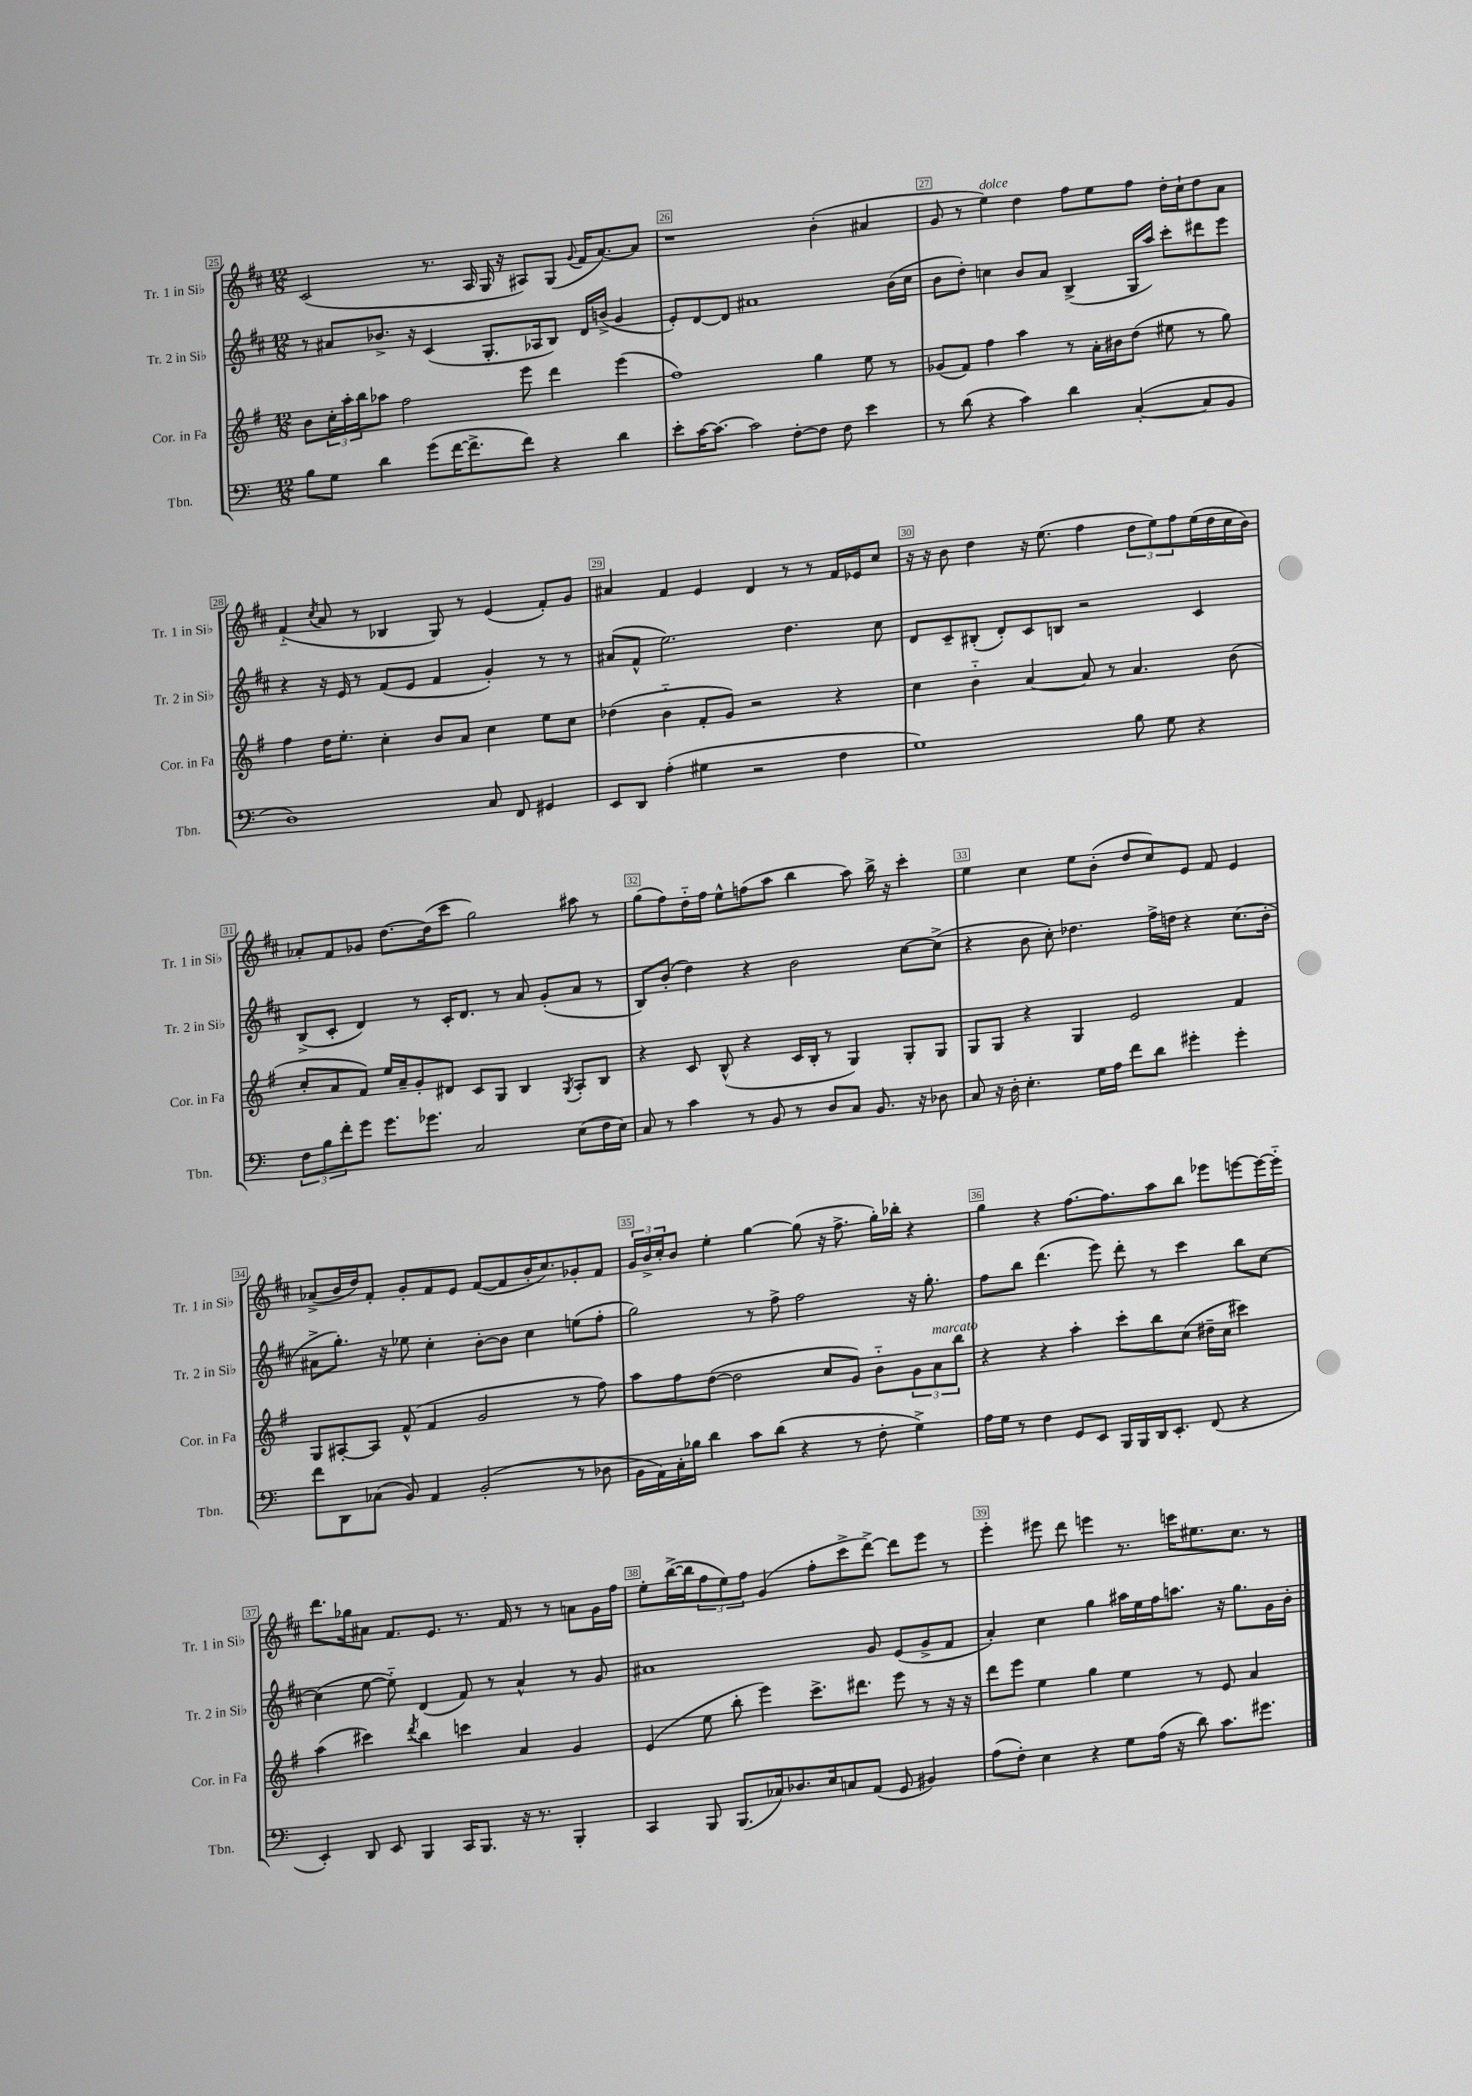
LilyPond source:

<<
\new StaffGroup <<
\new Staff = "s0" \with { instrumentName = "Tr. 1 in Sib" shortInstrumentName = "Tr. 1 in Sib" } {
    \clef treble \key d \major \numericTimeSignature \time 12/8
    cis'2( r8. a16 g16 r16 ais8) g8( \appoggiatura { g'8 } fis'16 a'8.~) a'8 |
    r1 b'4-.( ais'4 |
    g'8 r8 e''4^\markup { \italic "dolce" }) d''4 fis''8 e''8 fis''8 d''16-. cis''16-! d''8 a'8 |
    fis'4-_( \acciaccatura { cis''8 } a'8 r8 bes4 g8) r8 e'4( fis'8-.) g'8 |
    ais'4 fis'4 e'4 d'4 r8 r8 fis'16 ees'16 cis''8 |
    r16 r16 b'8 d''4 r16 e''8.( fis''4 \tuplet 3/2 { d''8 e''8) fis''8 } e''16( d''16 cis''16 b'16) |
    aes'8-. fis'8 ges'8 d''8.~ d''16( cis'''8 g''2) ais''8 r8 |
    g''8( fis''8) d''16-_ fis''16 e''8-^ f''8( a''8 b''4 a''8) b''16-> r16 cis'''4-. |
    e''4 cis''4 e''8 b'8-.( d''8 cis''8) e'8 fis'8 e'4 |
    aes'8->( b'16 d''16) fis'8-. g'8-. fis'8 e'8 fis'8~( fis'8 b'16-. cis''8.) ges'8-. fis'8 |
    \tuplet 3/2 { g'16 b'16-> cis''16-. } b'8 e''4-. g''4~ g''8( r16 fis''8.-> g''16-.) bes''16-. r4 |
    g''4 r4 fis''8.~ fis''8. a''8 b''8 ees'''8 e'''8~ e'''16~ e'''16-_ |
    d'''8. ges''16 ais'8 fis'8. e'8. r8. fis'16 r8 r8 a'8 g'16 fis''16 |
    e''8-. b''16~->( b''16 \tuplet 3/2 { fis''8 e''8) fis''8 } g'4( fis''8-. cis'''8-> d'''8~->) d'''8 e'''8 r8 |
    e'''4-. eis'''8 d'''8 e'''4 r8. c'''16 eis''8. cis''8. r8 \bar "|." |
}
\new Staff = "s1" \with { instrumentName = "Tr. 2 in Sib" shortInstrumentName = "Tr. 2 in Sib" } {
    \clef treble \key d \major \numericTimeSignature \time 12/8
    r8 ais'8 bes'8.-> r16 cis'4( g8.-. aes16 b8) d'16 b'16->( g'4 |
    e'8-.) d'8~ d'8 ais'1 b'16( cis''16 |
    b'8 d''8-.) c''4 b'8 a'8 b4->( g16 a''16) cis'''8-. dis'''8 e'''8 |
    r4 r16 e'16 r8 fis'8( e'8 fis'4 g'4-.) r8 r8 |
    ais'8( fis'8-^ e''2.) d''4. cis''8 |
    d'8 cis'8-- bis8-.( d'8-.) cis'8 b8 r2 cis'4 |
    b8->( cis'8-. d'4) r8 cis'16-. d'8. r8 a'8 g'8-.( a'8 r8 |
    b8) b'8-.( d''4) r4 b'2 cis''8~ cis''8->( |
    r4 b'8 cis''8-.) des''4. fis''16-> d''16 r4 cis''8.( b'16-. |
    ais'8-> g''8.-.) r16 ees''8 cis''4-. b'8~-. b'8 cis''4 e''8( fis''8-. |
    g''2) r8 fis''8-> fis''2 r16 g''8.-. |
    fis''8 b''8 d'''4.( e'''8) d'''8-. r8 cis'''4 b''8 cis''8~ |
    cis''4( e''8~ e''8-_) d'4( fis'8) r8 a'4-^ r8 g'8 |
    ais'1 g'8 e'8( g'8-> fis'8 |
    a'4-.) cis''4 g''4 ais''16 e''16 fis''16 a''8. r16 g''8. g'16 b'16-. \bar "|." |
}
\new Staff = "s2" \with { instrumentName = "Cor. in Fa" shortInstrumentName = "Cor. in Fa" } {
    \clef treble \key g \major \numericTimeSignature \time 12/8
    b'8 \tuplet 3/2 { c''16-. a''16-. b''16 } aes''8 fis''2 e'''8 d'''4 e'''4( |
    fis''1) g''4 e''8 r8 |
    ges'8( fis'8) fis''4 a''4 r8 a'16-. bis'16 d''8( eis''8 r8 g''8) |
    fis''4 d''16 e''8.-. c''4-. b'8 a'8 c''4 e''8 c''8 |
    des''4( b'4-_ fis'8-. g'8) r2 r4 |
    c''4 b'4-_ a'4~ a'8 r8 a'4. b'8( |
    c''8-. a'8 fis'8) e''16 a'16-- g'8-. dis'8 c'8 g8 b4 \acciaccatura { g8 } a8-. b8 |
    r4 c'8 b8-^( r4 c'16 b16-. r8 g4) g8-. g8 |
    g8 g8 r4 g4 e'2 fis'4 |
    g8 ais8~-. ais8 fis'8-^( fis'4 g'2 r8 fis''8) |
    a''8 fis''8 d''8~( d''2 c''8 g'8) b'8-_ \tuplet 3/2 { g'8 a'8^\markup { \italic "marcato" } b''8 } |
    r4 r4 a''4-. c'''8-. b''8 c''8( dis''16-- c''16 cis'''4) |
    a''4( cis'''4) \acciaccatura { d'''8 } b''4 c'''4 a'4 g'4 |
    e'4( e''8 b''8-. e'''4) c'''8.-> dis'''8. e'''8 r8 r16 r16 |
    d'''8 e'''8 e''4 g''4 e''4 r8 e'8 a'4 \bar "|." |
}
\new Staff = "s3" \with { instrumentName = "Tbn." shortInstrumentName = "Tbn." } {
    \clef bass \key c \major \numericTimeSignature \time 12/8
    b8 g8 d'4 g'8( f'16~ f'8.-> f'8) r4 d'4 |
    e'8-. c'16~ c'8.~ c'2 f8~-. f8 f8 e'4 |
    r8 d'8( r4 c'4) d'4 c4~-.( c8 b,8 |
    d1) c8 f,8 gis,4 |
    e,8 d,8 a4-.( gis4 r2 f4 |
    g1) b8 g8 r4 |
    \tuplet 3/2 { f8 b8 f'8-. } g'8 g'8. ges'8. c2 e8( f16 e16) |
    c8 r8 c'4 r8 b,8 r8 d8 c8 b,8. r16 des8 |
    c8 r16 d16-. e4.-. g16 a16 f'8 d'8 gis'4-. gis'4-. |
    f'8 d,8 ces8( b,8) a,4 b,2-.( r8 des8 |
    b,16 a,16) c16-. bes16 d'4 c'8 d'8( r4 r8 f8-. g4->) |
    a16 g16 r8 f4 g,8 e,8 b,,16 b,,16 d,16 e,8.-. f,8( r4 |
    e,4-.) d,8 e,8 b,,4 c,16 b,,8. r16 r8. b,,4-. |
    c,4 b,,8 b,,8.( ces16) des8. e16 c8 a,8( g,8 bis,4) |
    a8( f8-.) e4 r4 g8 a16( r16 d'8) c'8. gis'8. \bar "|." |
}
>>
>>
\layout { \context { \Score currentBarNumber = #25 \override BarNumber.break-visibility = ##(#f #t #t) barNumberVisibility = #all-bar-numbers-visible \override BarNumber.stencil = #(make-stencil-boxer 0.1 0.3 ly:text-interface::print) } }
